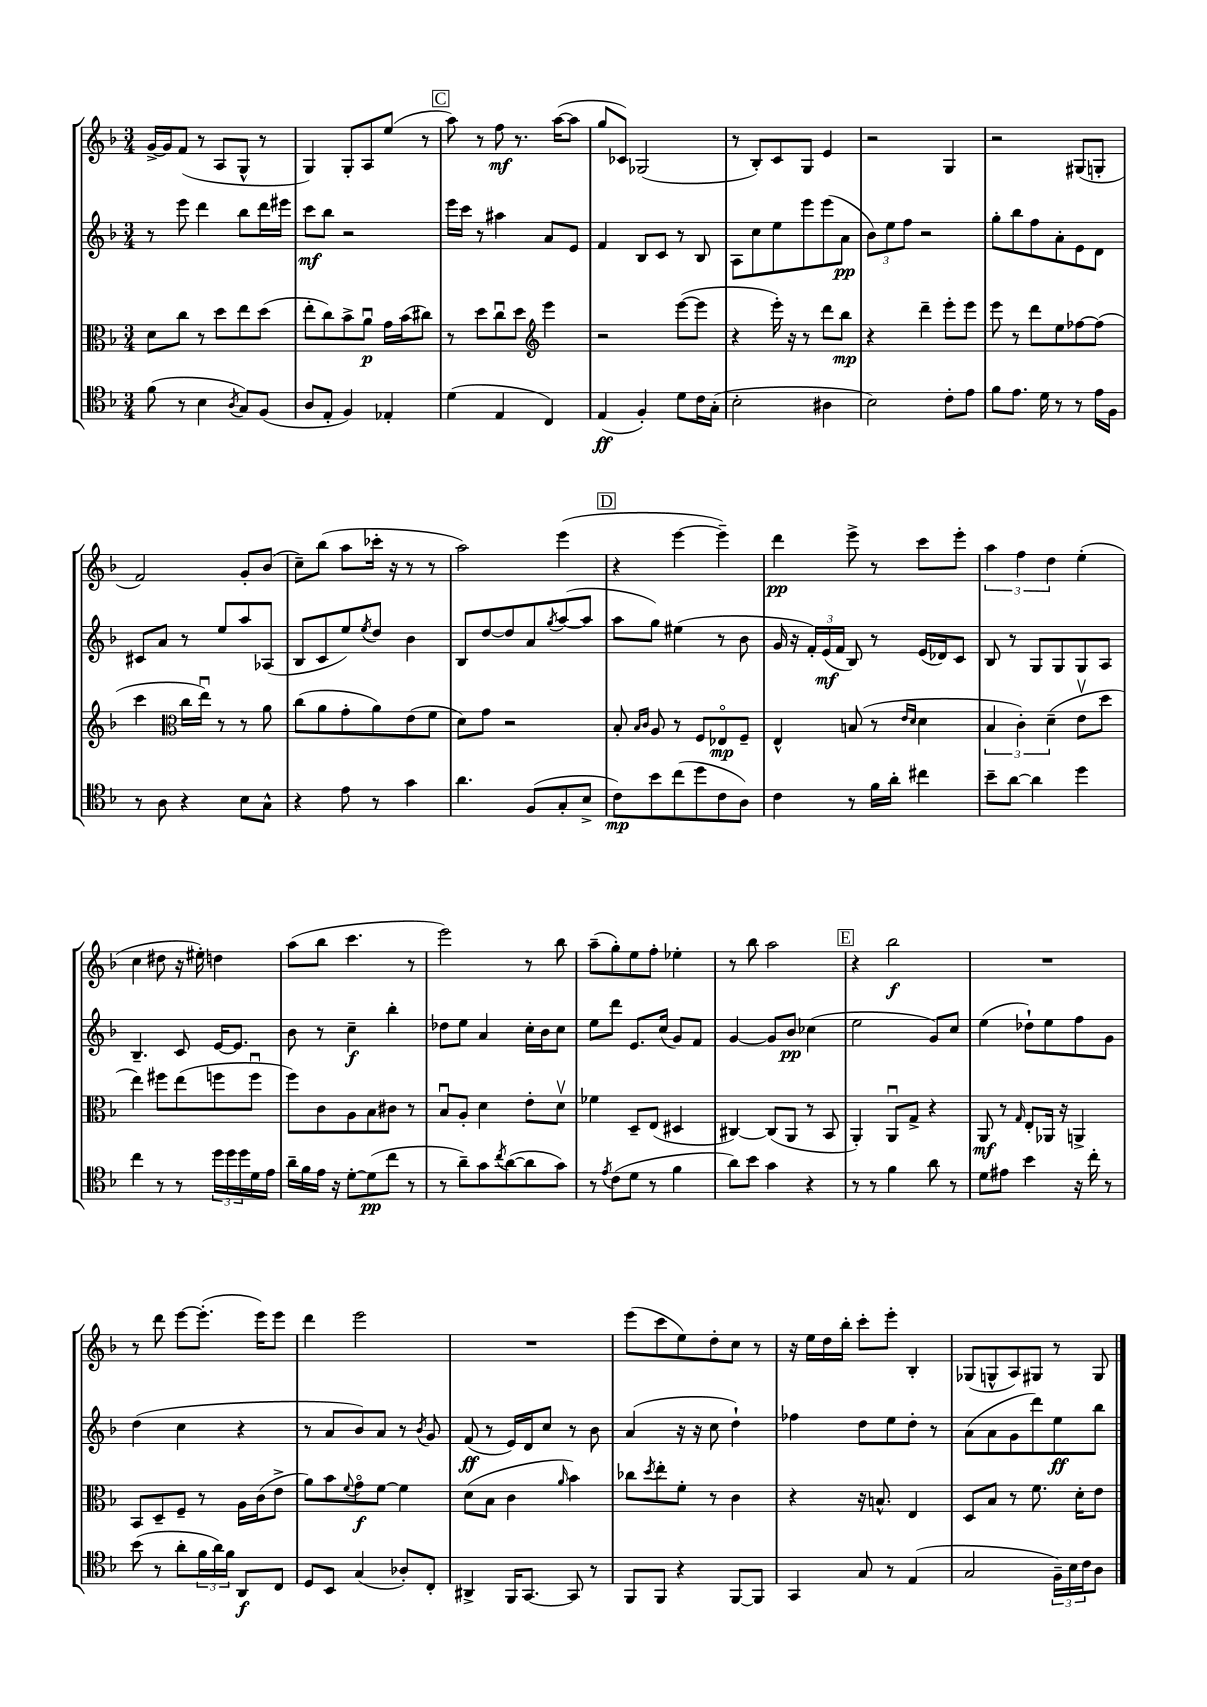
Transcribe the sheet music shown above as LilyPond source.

<<
\new StaffGroup <<
\new Staff = "s0" {
    \clef treble \key f \major \numericTimeSignature \time 3/4
    g'16~-> g'16 f'8( r8 a8 g8-^ r8 |
    g4) g8-. a8 e''8( r8 |
    \mark \markup { \box "C" } a''8) r8 f''8\mf r8. a''16~( a''8 |
    g''8 ces'8) ges2( |
    r8 bes8-.) c'8 g8 e'4 |
    r2 g4 |
    r2 gis8( g8-. |
    f'2) g'8-. bes'8( |
    c''8--) bes''8( a''8 ces'''16-. r16 r8 r8 |
    a''2) e'''4( |
    \mark \markup { \box "D" } r4 e'''4~ e'''4--) |
    d'''4\pp e'''8-> r8 c'''8 e'''8-. |
    \tuplet 3/2 { a''4 f''4 d''4 } e''4-.( |
    c''4 dis''8 r16 eis''16-.) d''4 |
    a''8( bes''8 c'''4. r8 |
    e'''2) r8 bes''8 |
    a''8--( g''8-.) e''8 f''8-. ees''4-. |
    r8 bes''8 a''2 |
    \mark \markup { \box "E" } r4 bes''2\f |
    R2. |
    r8 d'''8 e'''8~ e'''8.-.( e'''16) e'''8 |
    d'''4 e'''2 |
    R2. |
    e'''8( c'''8 e''8) d''8-. c''8 r8 |
    r16 e''16 d''16 bes''16-. c'''8-. e'''8-. bes4-. |
    ges8( g8-^ a8) gis8 r8 gis8 \bar "|." |
}
\new Staff = "s1" {
    \clef treble \key f \major \numericTimeSignature \time 3/4
    r8 e'''8 d'''4 bes''8 d'''16 eis'''16 |
    c'''8\mf bes''8 r2 |
    \mark \markup { \box "C" } e'''16 c'''16 r8 ais''4 a'8 e'8 |
    f'4 bes8 c'8 r8 bes8 |
    a8 c''8 e''8 e'''8 e'''8( a'8\pp |
    \tuplet 3/2 { bes'8) e''8 f''8 } r2 |
    g''8-. bes''8 f''8 a'8-. e'8 d'8 |
    cis'8 a'8 r8 e''8 a''8 aes8( |
    bes8 c'8 e''8) \acciaccatura { e''8 } d''8 bes'4 |
    bes8 d''8~ d''8 a'8 \acciaccatura { g''8 } a''8~( a''8 |
    \mark \markup { \box "D" } a''8 g''8) eis''4( r8 bes'8 |
    g'16 r16 \tuplet 3/2 { f'16-.) e'16\mf( f'16 } bes8) r8 e'16( des'16) c'8 |
    bes8 r8 g8 g8 g8 a8 |
    bes4.-- c'8 e'16~ e'8. |
    bes'8 r8 c''4--\f bes''4-. |
    des''8 e''8 a'4 c''16-. bes'16 c''8 |
    e''8 d'''8 e'8. c''16( g'8) f'8 |
    g'4~ g'8 bes'8\pp ces''4( |
    \mark \markup { \box "E" } e''2 g'8) c''8 |
    e''4( des''8-!) e''8 f''8 g'8 |
    d''4( c''4 r4 |
    r8 a'8 bes'8) a'8 r8 \acciaccatura { bes'8 } g'8 |
    f'8\ff( r8 e'16) d'16 c''8 r8 bes'8 |
    a'4( r16 r16 c''8 d''4-!) |
    fes''4 d''8 e''8 d''8-. r8 |
    a'8( a'8 g'8 d'''8) e''8\ff bes''8 \bar "|." |
}
\new Staff = "s2" {
    \clef alto \key f \major \numericTimeSignature \time 3/4
    d'8 c''8 r8 d''8 e''8 d''8( |
    e''8-. c''8) bes'8-> a'8\downbow\p g'16 bes'16( cis''8) |
    \mark \markup { \box "C" } r8 d''8 c''8\downbow d''8 \clef treble e'''4 |
    r2 e'''8~( e'''8 |
    r4 e'''16-.) r16 r8 d'''8 bes''8\mp |
    r4 d'''4-- e'''8-. e'''8 |
    e'''8 r8 d'''8 e''8 fes''8~ fes''8( |
    c'''4 \clef alto c''16 e''16\downbow) r8 r8 a'8 |
    c''8( a'8 g'8-. a'8) e'8( f'8 |
    d'8) g'8 r2 |
    \mark \markup { \box "D" } bes8-. \grace { bes16 c'16 } a8 r8 f8 ees8\flageolet\mp f8-- |
    e4-^ b8( r8 \grace { e'16 d'16 } d'4 |
    \tuplet 3/2 { bes4 c'4-.) d'4--( } e'8\upbow d''8 |
    e''4) fis''8 e''8( f''8 f''8\downbow |
    f''8) c'8 a8 bes8 cis'8 r8 |
    bes8\downbow a8-. d'4 e'8-. d'8\upbow |
    fes'4 d8-- e8( dis4 |
    cis4~) cis8( a,8 r8 bes,8 |
    \mark \markup { \box "E" } a,4-.) a,8\downbow g8-> r4 |
    a,8\mf r8 \grace { g16 } e8-. aes,16 r16 a,4-> |
    bes,8 d8-- f8-- r8 a16 c'16( e'8-> |
    a'8) bes'8 \appoggiatura { f'8 } g'8\flageolet\f f'8~ f'4 |
    d'8( bes8 c'4 \grace { a'16 } bes'4) |
    ces''8 \acciaccatura { d''8 } e''8-. f'8-. r8 c'4 |
    r4 r16 b8.-^ e4 |
    d8 bes8 r8 f'8. d'16-. e'8 \bar "|." |
}
\new Staff = "s3" {
    \clef tenor \key f \major \numericTimeSignature \time 3/4
    f'8( r8 bes4 \acciaccatura { a8 } g8) f8( |
    a8 e8-. f4) ees4-. |
    \mark \markup { \box "C" } d'4( e4 c4) |
    e4\ff( f4-.) d'8 c'16 g16-.( |
    bes2-. ais4 |
    bes2) c'8-. e'8 |
    f'8 e'8. d'16 r8 r8 e'16 f16 |
    r8 a8 r4 bes8 g8-^ |
    r4 e'8 r8 g'4 |
    a'4. f8( g8-. bes8-> |
    \mark \markup { \box "D" } c'8\mp) bes'8 c''8( d''8 c'8 a8) |
    c'4 r8 f'16 a'16-. cis''4 |
    bes'8-- a'8~ a'4 d''4 |
    c''4 r8 r8 \tuplet 3/2 { d''16 d''16 d''16 } d'16 e'16 |
    a'16-- f'16 e'16 r16 d'8~-. d'8\pp( c''8 r8 |
    r8 a'8--) g'8 \acciaccatura { c''8 } a'8~( a'8 g'8) |
    r8 \acciaccatura { e'8 } c'8( d'8 r8 f'4 |
    a'8) bes'8 g'4 r4 |
    \mark \markup { \box "E" } r8 r8 f'4 a'8 r8 |
    d'8 eis'8 bes'4 r16 c''16-. r8 |
    bes'8( r8 a'8-. \tuplet 3/2 { f'16 a'16) f'16 } a,8\f c8 |
    d8 bes,8 g4( aes8-.) c8-. |
    ais,4-> f,16 g,8.~ g,8 r8 |
    f,8 f,8 r4 f,8~ f,8 |
    g,4 g8 r8 e4( |
    g2 \tuplet 3/2 { f16--) bes16 c'16 } a8 \bar "|." |
}
>>
>>
\layout { \context { \Score \remove "Bar_number_engraver" } }
